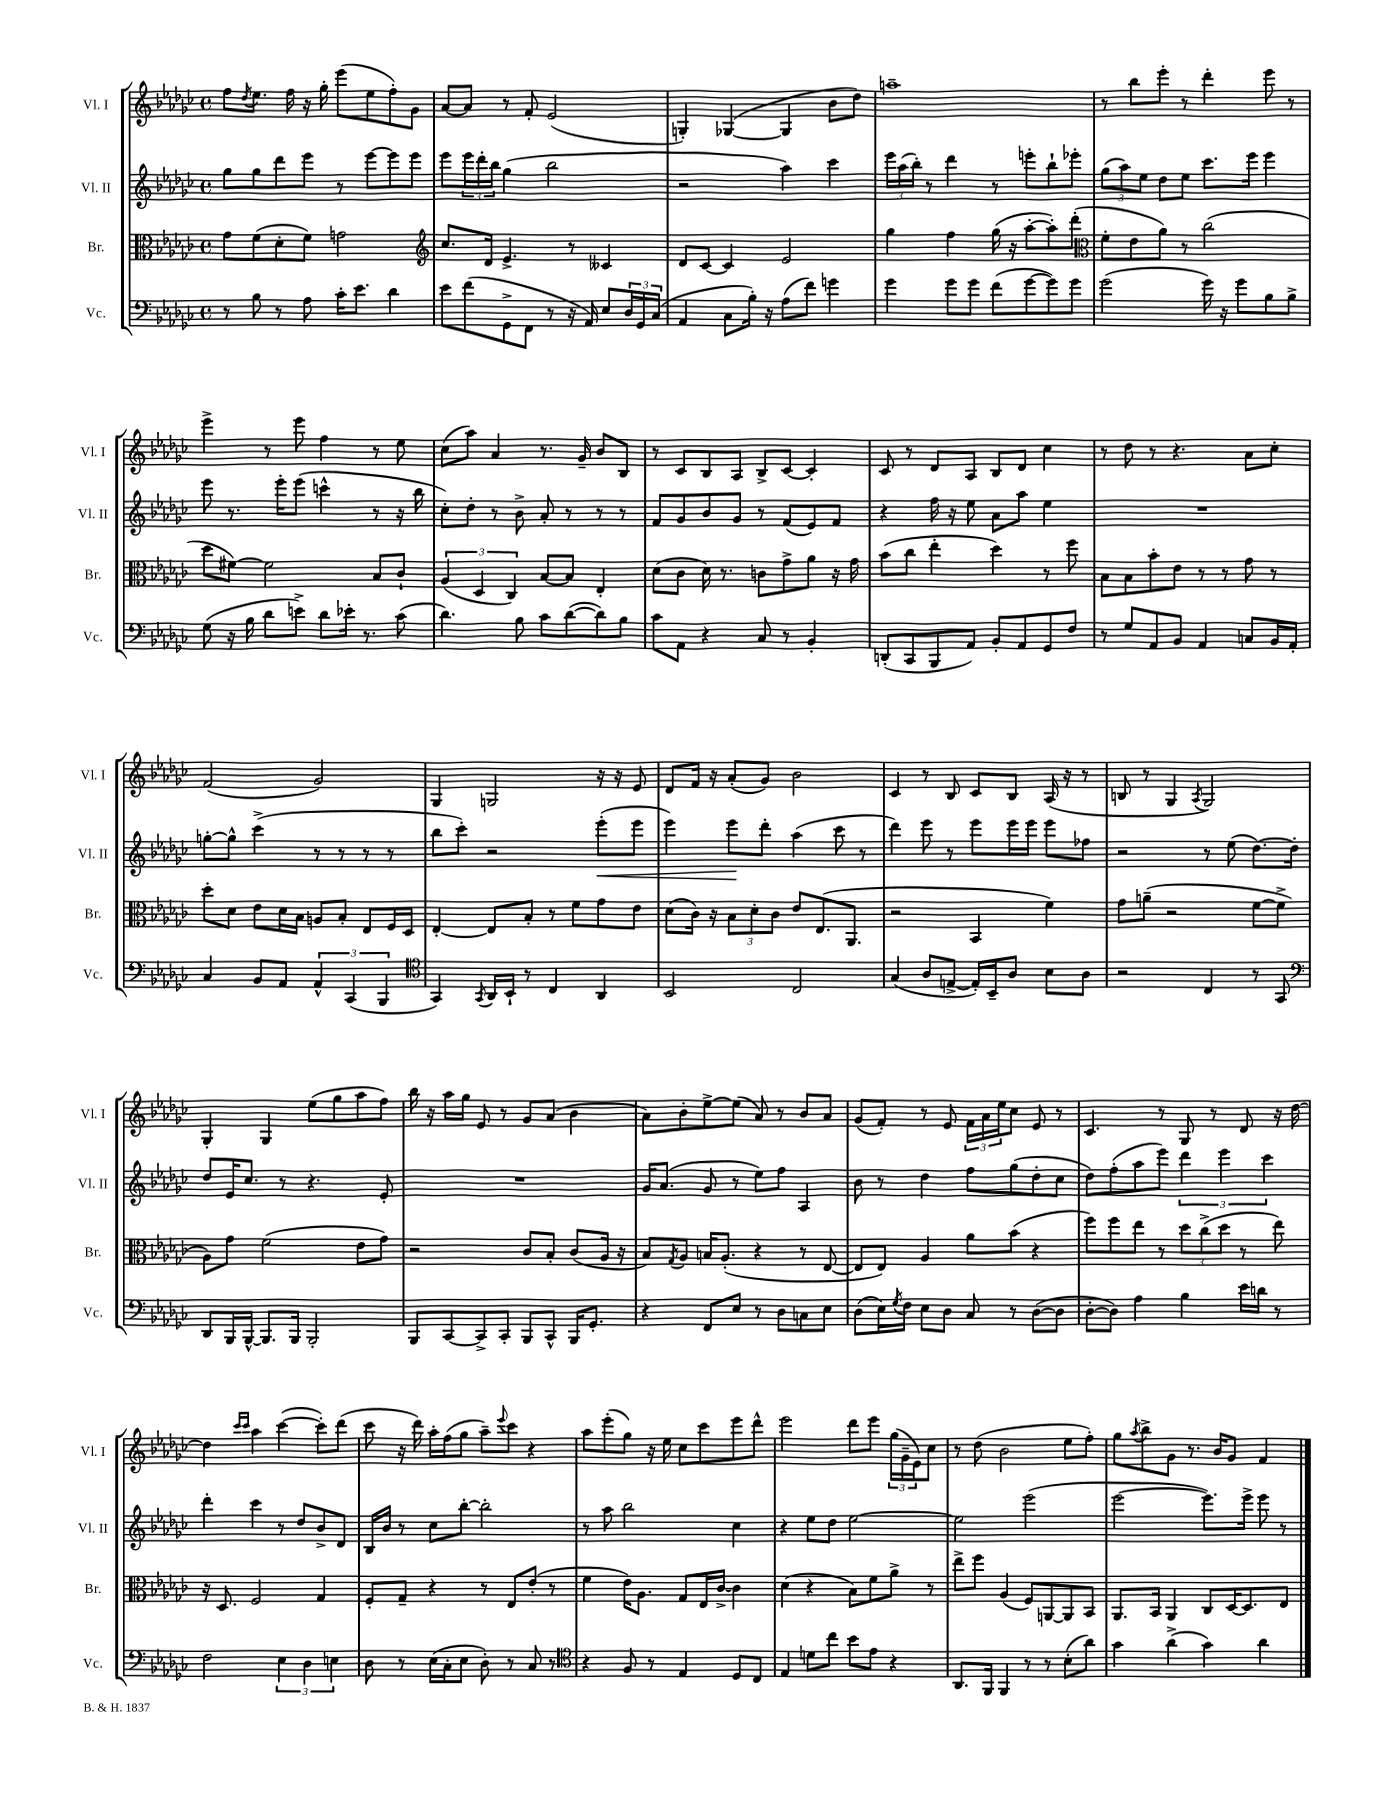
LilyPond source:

<<
\new StaffGroup <<
\new Staff = "s0" \with { instrumentName = "Vl. I" shortInstrumentName = "Vl. I" } {
    \clef treble \key ges \major \defaultTimeSignature \time 4/4
    f''8 \acciaccatura { des''8 } ees''8. f''16 r16 ges''16-. ees'''8( ees''8 f''8-.) ges'8 |
    aes'8~ aes'8 r8 f'8-. ees'2( |
    g4-.) ges4~( ges4 bes'8 des''8) |
    a''1-- |
    r8 bes''8 ees'''8-. r8 des'''4-. ees'''8 r8 |
    ees'''4-> r8 ees'''8 f''4 r8 ees''8 |
    ces''8( aes''8) aes'4 r8. ges'16-- bes'8 bes8 |
    r8 ces'8 bes8 aes8 bes8-> ces'8~ ces'4-. |
    ces'8 r8 des'8 aes8 bes8 des'8 ces''4 |
    r8 des''8 r8 r4. aes'8 ces''8-. |
    f'2( ges'2) |
    ges4 g2 r16 r16 ees'8 |
    des'8 f'16 r16 aes'8-.( ges'8) bes'2 |
    ces'4 r8 bes8 ces'8 bes8 aes16( r16 r8 |
    b8 r8 ges4 \acciaccatura { aes8 } ges2) |
    ges4-. ges4 ees''8( ges''8 aes''8 f''8) |
    bes''16 r16 aes''16 ges''16 ees'8 r8 ges'8 aes'8( bes'4 |
    aes'8) bes'8-. ees''8~-> ees''8( aes'8) r8 bes'8 aes'8 |
    ges'8( f'8-.) r8 ees'8 \tuplet 3/2 { f'16 aes'16 ees''16 } ces''8 ees'8 r8 |
    ces'4. r8 ges8 r8 des'8 r16 des''16~ |
    des''4 \grace { ces'''16 ces'''16 } aes''4 ces'''4~( ces'''8-.) des'''8( |
    ces'''8 r16 des'''16) aes''16-. f''16( ges''8 aes''8--) \appoggiatura { ees'''8 } ces'''8 r4 |
    aes''8 ees'''8-.( ges''8) r16 ees''16 ces''8 ces'''8 ees'''8 des'''8-^ |
    ees'''2 des'''8 ees'''8 \tuplet 3/2 { ges''16( ges'16-- ees'16) } ces''8 |
    r8 des''8( bes'2 ees''8 f''8-.) |
    ges''8 \acciaccatura { aes''8 } bes''8-> ges'8 r8. bes'16 ges'8 f'4 \bar "|." |
}
\new Staff = "s1" \with { instrumentName = "Vl. II" shortInstrumentName = "Vl. II" } {
    \clef treble \key ges \major \defaultTimeSignature \time 4/4
    ges''8 ges''8 des'''8 ees'''8 r8 ees'''8~ ees'''8 ees'''8 |
    ees'''8 \tuplet 3/2 { ees'''16 des'''16-. bes''16 } ges''4( bes''2 |
    r2 aes''4) ces'''4 |
    \tuplet 3/2 { ees'''16 aes''16( bes''16-.) } r8 des'''4 r8 e'''8-. bes''8-! ees'''8-. |
    \tuplet 3/2 { ges''8( aes''8) ees''8 } des''8 ees''8 ces'''8. ees'''16 ees'''4 |
    ees'''8 r8. ees'''16-. ees'''8( c'''4-^ r8 r16 bes''16 |
    ces''8-.) des''8-. r8 bes'8-> aes'8-. r8 r8 r8 |
    f'8 ges'8 bes'8 ges'8 r8 f'8( ees'8) f'8 |
    r4 f''16 r16 ees''8 aes'8 aes''8 ees''4 |
    R1 |
    g''8~-. g''8-^ ces'''4->( r8 r8 r8 r8 |
    bes''8 ces'''8-.) r2 ees'''8-.\<( ees'''8 |
    ees'''4) ees'''8\! des'''8-. aes''4( ces'''8 r8 |
    des'''4) ees'''8 r8 ees'''8 ees'''16 ees'''16 ees'''8 fes''8 |
    r2 r8 ees''8( des''8.~) des''16-. |
    des''8 ees'16 ces''8. r8 r4. ees'8-. |
    R1 |
    ges'16 aes'8.( ges'8 r8 ees''8) f''8 aes4 |
    bes'8 r8 des''4 f''8 ges''8( des''8-. ces''8 |
    des''8) f''8-.( aes''8 ees'''8) \tuplet 3/2 { des'''4 ees'''4 ces'''4 } |
    des'''4-. ces'''4 r8 des''8 bes'8-> des'8 |
    bes16 bes'16 r8 ces''8 bes''8~-. bes''2-. |
    r8 aes''8 bes''2 ces''4 |
    r4 ees''8 des''8 ees''2~ |
    ees''2 ees'''2( |
    ees'''2~ ees'''8.) ees'''16-> ees'''8 r8 \bar "|." |
}
\new Staff = "s2" \with { instrumentName = "Br." shortInstrumentName = "Br." } {
    \clef alto \key ges \major \defaultTimeSignature \time 4/4
    ges'8 f'8( des'8-. f'8) g'2 |
    \clef treble ces''8. des'16 ees'4.-> r8 ceses'4 |
    des'8 ces'8~ ces'4 ees'2 |
    ges''4 f''4 ges''16( r16 aes''8~-. aes''8-.) des'''8-.( |
    \clef alto f'8-. ees'8 aes'8) r8 ces''2( |
    des''8 fis'8~) fis'2 bes8 ces'8-! |
    \tuplet 3/2 { aes4( des4 ces4) } bes8~ bes8 ees4-. |
    des'8( ces'8 des'16) r8. c'8 ges'8-> aes'8 r16 ges'16 |
    bes'8( ces''8 ees''4-. des''4) r8 f''8 |
    bes8 bes8 bes'8-. ees'8 r8 r8 ges'8 r8 |
    des''8-. des'8 ees'8 des'16 bes16 a8 bes8-. ees8 f16 des16 |
    ees4~-. ees8 bes8-. r8 f'8 ges'8 ees'8 |
    des'8( ces'16) r16 \tuplet 3/2 { bes8 des'8-. ces'8 } ees'8 ees8.( aes,8. |
    r2 bes,4 f'4) |
    ges'8 a'8--( r2 f'8~ f'8-> |
    aes8) ges'8 f'2( ees'8 ges'8) |
    r2 ces'8 bes8-. ces'8( aes16 r16 |
    bes8) \acciaccatura { ges8 } aes8 b16 aes8.-.( r4 r8 ees8~ |
    ees8 ees8) aes4 aes'8 bes'8( r4 |
    f''8) f''8 ees''8 r8 \tuplet 3/2 { des''8 ces''8->( des''8 } r8 ees''8) |
    r16 des8. f2 ges4 |
    f8-. ges8-- r4 r8 ees8 ees'8-.( r8 |
    f'4 ees'16) aes8. ges8 ees16 ces'16~-> ces'4 |
    des'4( r4 bes8) f'8 aes'8-> r8 |
    ees''8-> f''8 aes4( f8) a,8~ a,8 bes,8 |
    aes,8. bes,16 aes,4 ces8 des16~ des8. ees8 \bar "|." |
}
\new Staff = "s3" \with { instrumentName = "Vc." shortInstrumentName = "Vc." } {
    \clef bass \key ges \major \defaultTimeSignature \time 4/4
    r8 bes8 r8 aes8 ces'16-. ees'8. des'4 |
    ees'8 f'8( ges,8-> f,8 r8 r16 aes,16) ees8 \tuplet 3/2 { des16 ges,16 ces16( } |
    aes,4 ces8 bes16-.) r16 aes8( f'8) g'4 |
    ges'4 ges'8 ges'8 f'8( ges'8~ ges'8) ges'8 |
    ges'2( ges'16) r16 ges'8 bes8 bes8-> |
    ges8( r16 bes16 des'8 e'8->) des'8 ees'16-. r8. ces'8( |
    des'4.) bes8 ces'8 des'8~( des'8) bes8 |
    ces'8 aes,8 r4 ces8 r8 bes,4-. |
    d,8-.( ces,8 bes,,8 aes,8) bes,8-. aes,8 ges,8 f8 |
    r8 ges8 aes,8 bes,8 aes,4 c8 bes,16 aes,16-. |
    ces4 bes,8 aes,8 \tuplet 3/2 { aes,4-^ ces,4( bes,,4 } |
    \clef tenor ges,4) \acciaccatura { ges,8 } aes,16 bes,16-! r8 ces4 aes,4 |
    bes,2 ces2 |
    ges4( aes8 e8~-> e16-.) bes,16-- aes8 bes8 aes8 |
    r2 ces4 r8 ges,8 |
    \clef bass des,8 bes,,16 bes,,16~-^ bes,,8. bes,,16 bes,,2-. |
    bes,,8 ces,8~ ces,8-> ces,8-. bes,,8 ces,8-^ bes,,16 ges,8.-. |
    r4 f,8 ees8 r8 des8 c8 ees8 |
    des8( ees16) \acciaccatura { ges8 } f16 ees8 des8 ces8 r8 des8~( des8 |
    des8~-. des8) aes4 bes4 ees'16 d'16 r8 |
    f2 \tuplet 3/2 { ees4 des4 e4 } |
    des8 r8 ees16( ces16-. ees8 des8-.) r8 ces8 r8 |
    \clef tenor r4 f8 r8 ees4 des8 ces8 |
    ees4 d'8 ces''8 bes'8 ees'8 r4 |
    aes,8. f,16 f,4 r8 r8 bes8-.( aes'8) |
    ges'4 aes'4->( ges'4) aes'4 \bar "|." |
}
>>
>>
\layout { \context { \Score \remove "Bar_number_engraver" } }
